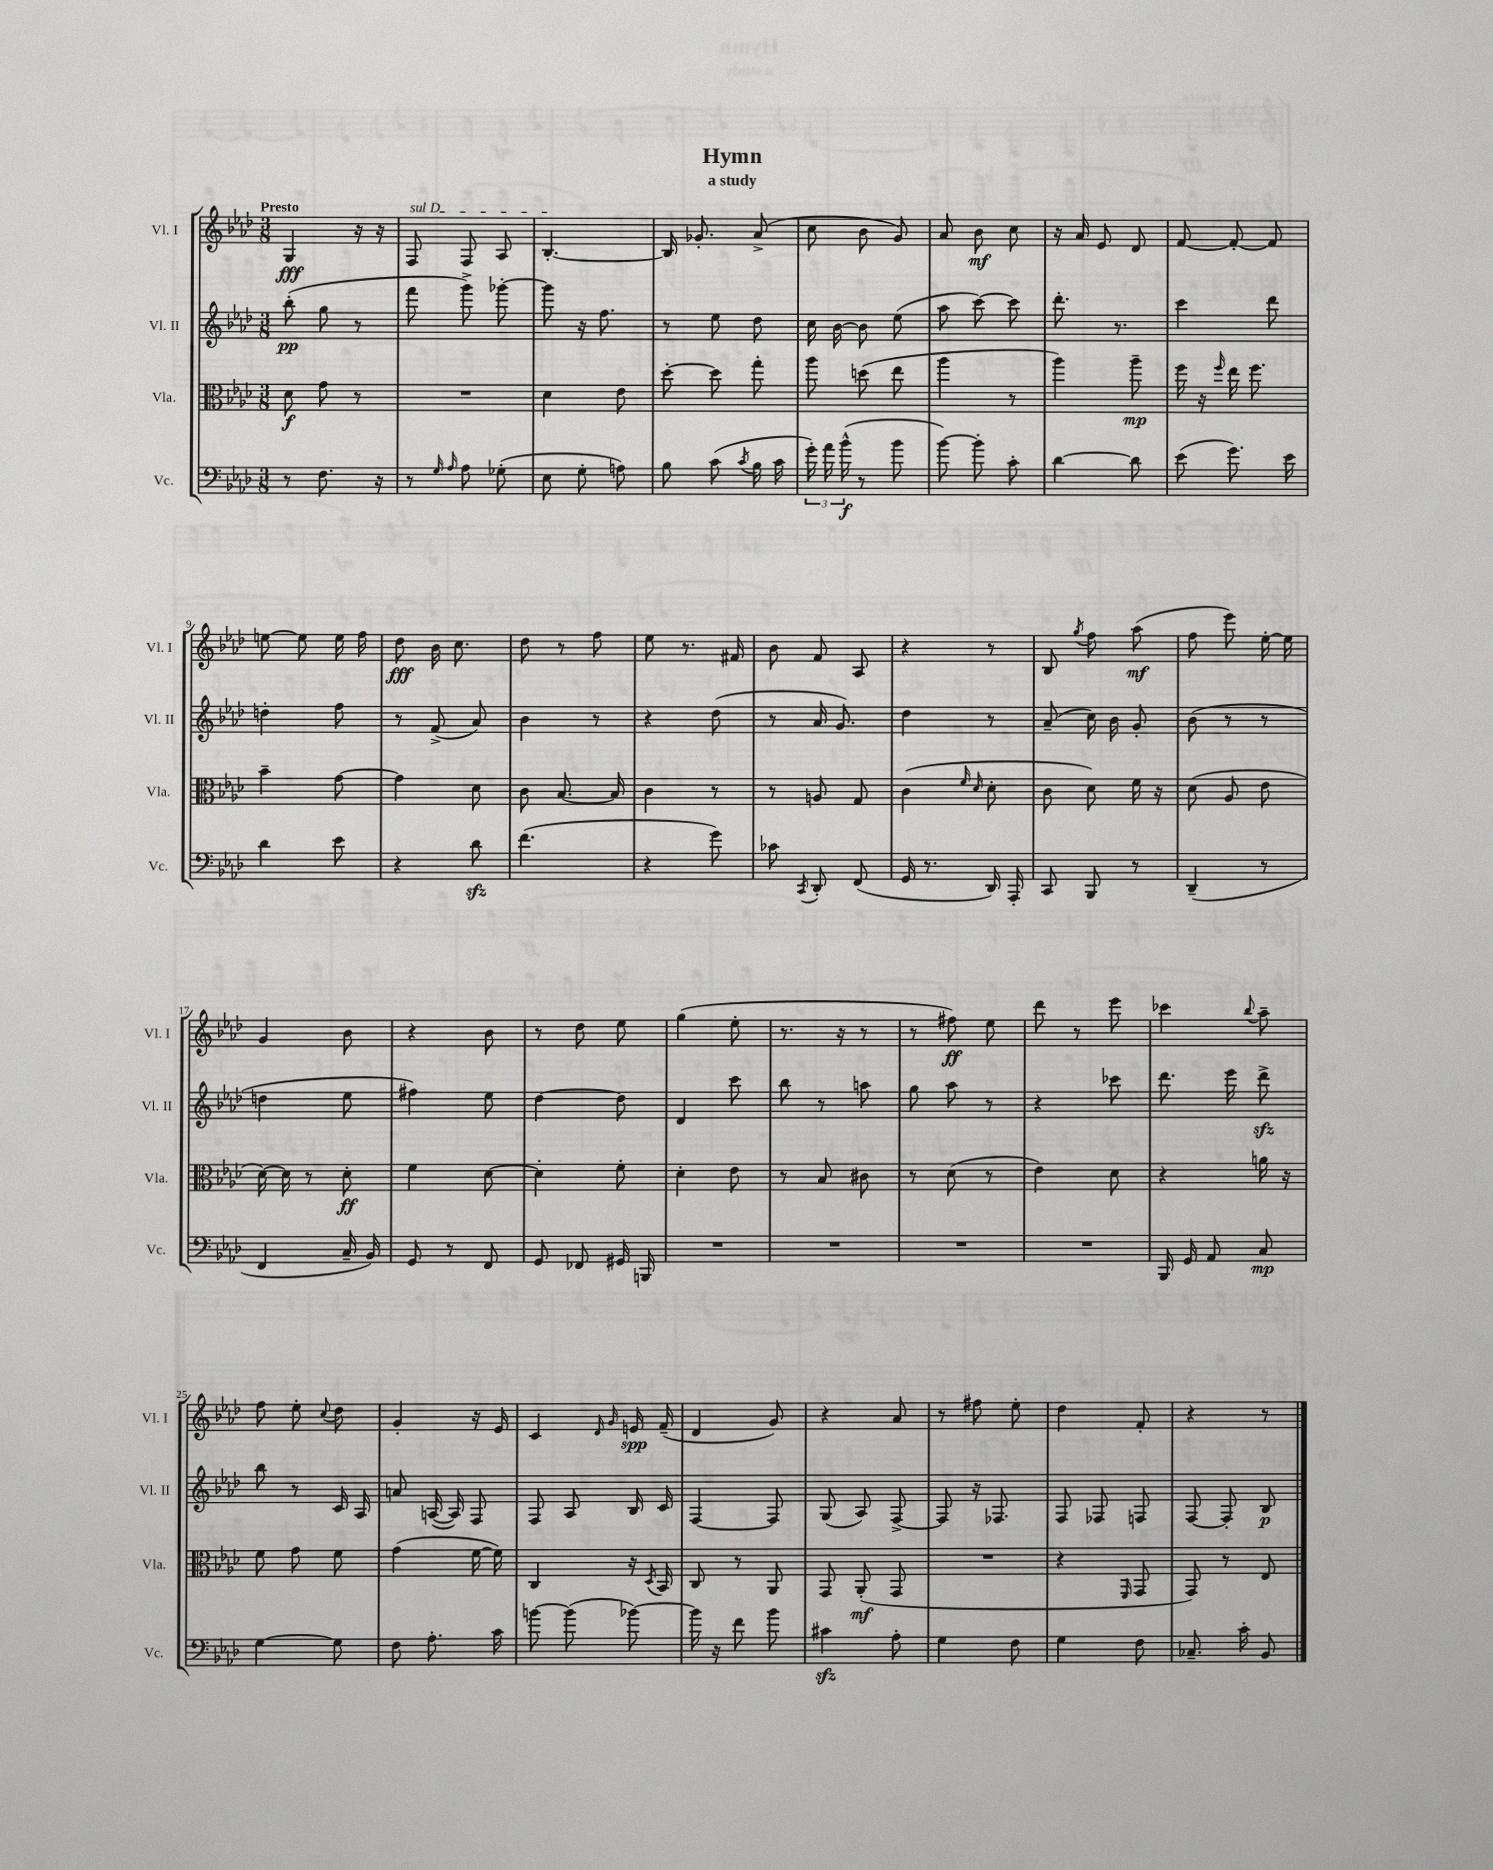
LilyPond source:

\header { title = "Hymn" subtitle = "a study" }
<<
\new StaffGroup <<
\new Staff = "s0" \with { instrumentName = "Vl. I" shortInstrumentName = "Vl. I" } {
    \clef treble \key aes \major \numericTimeSignature \time 3/8 \tempo "Presto"
    \autoBeamOff g4\fff r16 r16 |
    \once \override TextSpanner.bound-details.left.text = \markup { \italic "sul D" } f8\startTextSpan f8 aes8 |
    bes4.~-.\stopTextSpan |
    bes16 ges'8.-. aes'8->( |
    c''8 bes'8 g'8) |
    aes'8 bes'8\mf c''8 |
    r16 aes'16 ees'8 des'8 |
    f'8~ f'8~-. f'8 |
    e''8~ e''8 e''16 f''16 |
    des''8\fff bes'16 c''8. |
    des''8 r8 f''8 |
    ees''8 r8. fis'16 |
    bes'8 f'8 aes8 |
    r4 r8 |
    bes8 \acciaccatura { g''8 } f''8 aes''8\mf( |
    f''8 ees'''8) ees''16~-. ees''16 |
    g'4 bes'8 |
    r4 bes'8 |
    r8 des''8 ees''8 |
    g''4( ees''8-. |
    r8. r16 r8 |
    r8 fis''8\ff) ees''8 |
    des'''8 r8 ees'''8 |
    ces'''4 \appoggiatura { bes''8 } aes''8-- |
    f''8 ees''8-. \appoggiatura { c''8 } des''8 |
    g'4-. r16 ees'16 |
    c'4 \grace { des'16 g'16 } e'16\spp f'16--( |
    des'4 g'8) |
    r4 aes'8 |
    r8 fis''8 ees''8-. |
    des''4 f'8-. |
    r4 r8 \bar "|." |
}
\new Staff = "s1" \with { instrumentName = "Vl. II" shortInstrumentName = "Vl. II" } {
    \clef treble \key aes \major \numericTimeSignature \time 3/8
    \autoBeamOff bes''8-.\pp( g''8 r8 |
    f'''8 g'''8->) ges'''8~-. |
    ges'''8 r16 f''8. |
    r8 ees''8 des''8 |
    c''16 bes'16~ bes'8 ees''8( |
    aes''8 c'''8~) c'''8 |
    des'''8.-. r8. |
    c'''4 des'''8 |
    d''4-. f''8 |
    r8 f'8->( aes'8) |
    bes'4 r8 |
    r4 des''8( |
    r8 aes'16 g'8.) |
    des''4 r8 |
    aes'8--( c''16) bes'16 g'8-. |
    bes'8( r8 r8 |
    d''4 ees''8 |
    fis''4) ees''8 |
    des''4~ des''8 |
    des'4 c'''8 |
    bes''8 r8 a''8 |
    g''8 aes''8 r8 |
    r4 ces'''8 |
    des'''8. ees'''16 des'''8->\sfz |
    bes''8 r8 c'16 aes16 |
    a'8 a16~( a16) f8 |
    f8 aes8 bes16 c'16 |
    f4~ f8 |
    g8( aes8) f8~-> |
    f8 r16 fes8. |
    f8 fes8 f8 |
    f8~ f8-. bes8\p \bar "|." |
}
\new Staff = "s2" \with { instrumentName = "Vla." shortInstrumentName = "Vla." } {
    \clef alto \key aes \major \numericTimeSignature \time 3/8
    \autoBeamOff des'8\f g'8 r8 |
    R4. |
    des'4 ees'8 |
    des''8~-. des''8 g''8-. |
    aes''8 d''8( ees''8 |
    aes''4 r8 |
    aes''4) aes''8--\mp |
    f''16 r16 \grace { f''16 } ees''16 f''8. |
    bes'4-- g'8~ |
    g'4 des'8 |
    c'8 bes8.~ bes16 |
    c'4 r8 |
    r8 a8 g8 |
    c'4( \grace { f'16 des'16 } des'8-. |
    c'8 des'8) f'16 r16 |
    des'8( aes8 ees'8 |
    des'16~) des'16 r8 des'8-.\ff |
    f'4 des'8~ |
    des'4-. f'8-. |
    des'4-. ees'8 |
    r8 bes8 cis'8 |
    r8 des'8( r8 |
    ees'4) des'8 |
    r4 a'16 r16 |
    f'8 g'8 f'8 |
    g'4( f'16~ f'16) |
    c4 r16 \acciaccatura { des8 } bes,16 |
    c8 r8 aes,8 |
    g,8 aes,8-.\mf( g,8 |
    R4. |
    r4 \grace { f,16 } g,8 |
    g,8) r8 ees8 \bar "|." |
}
\new Staff = "s3" \with { instrumentName = "Vc." shortInstrumentName = "Vc." } {
    \clef bass \key aes \major \numericTimeSignature \time 3/8
    \autoBeamOff r8 f8. r16 |
    r8 \grace { g16 aes16 } aes8 ges8-.( |
    ees8 g8-. a8) |
    bes8 c'8( \acciaccatura { c'8 } bes16 c'16 |
    \tuplet 3/2 { g'16-.) aes'16 bes'16-^\f( } r8 bes'8 |
    bes'8~) bes'8-. c'8-. |
    des'4~ des'8 |
    ees'8( g'8.) ees'16 |
    des'4 ees'8 |
    r4 des'8\sfz |
    f'4.( |
    r4 g'8) |
    ces'8 \acciaccatura { c,8 } des,8-. f,8( |
    g,16 r8. des,16) aes,,16-. |
    c,8 bes,,8 r8 |
    des,4--( r8 |
    f,4 c16-- bes,16) |
    g,8 r8 f,8 |
    g,8 fes,8 gis,16 b,,16 |
    R4. |
    R4. |
    R4. |
    R4. |
    bes,,16 g,16 aes,8 c8\mp |
    g4~ g8 |
    f8 aes8.-. c'16 |
    b'8~ b'8( bes'8~) |
    bes'16 r16 f'8 bes'8 |
    cis'4\sfz aes8-. |
    g4 f8 |
    g4 f8 |
    ces8.-- c'16-. bes,8 \bar "|." |
}
>>
>>
